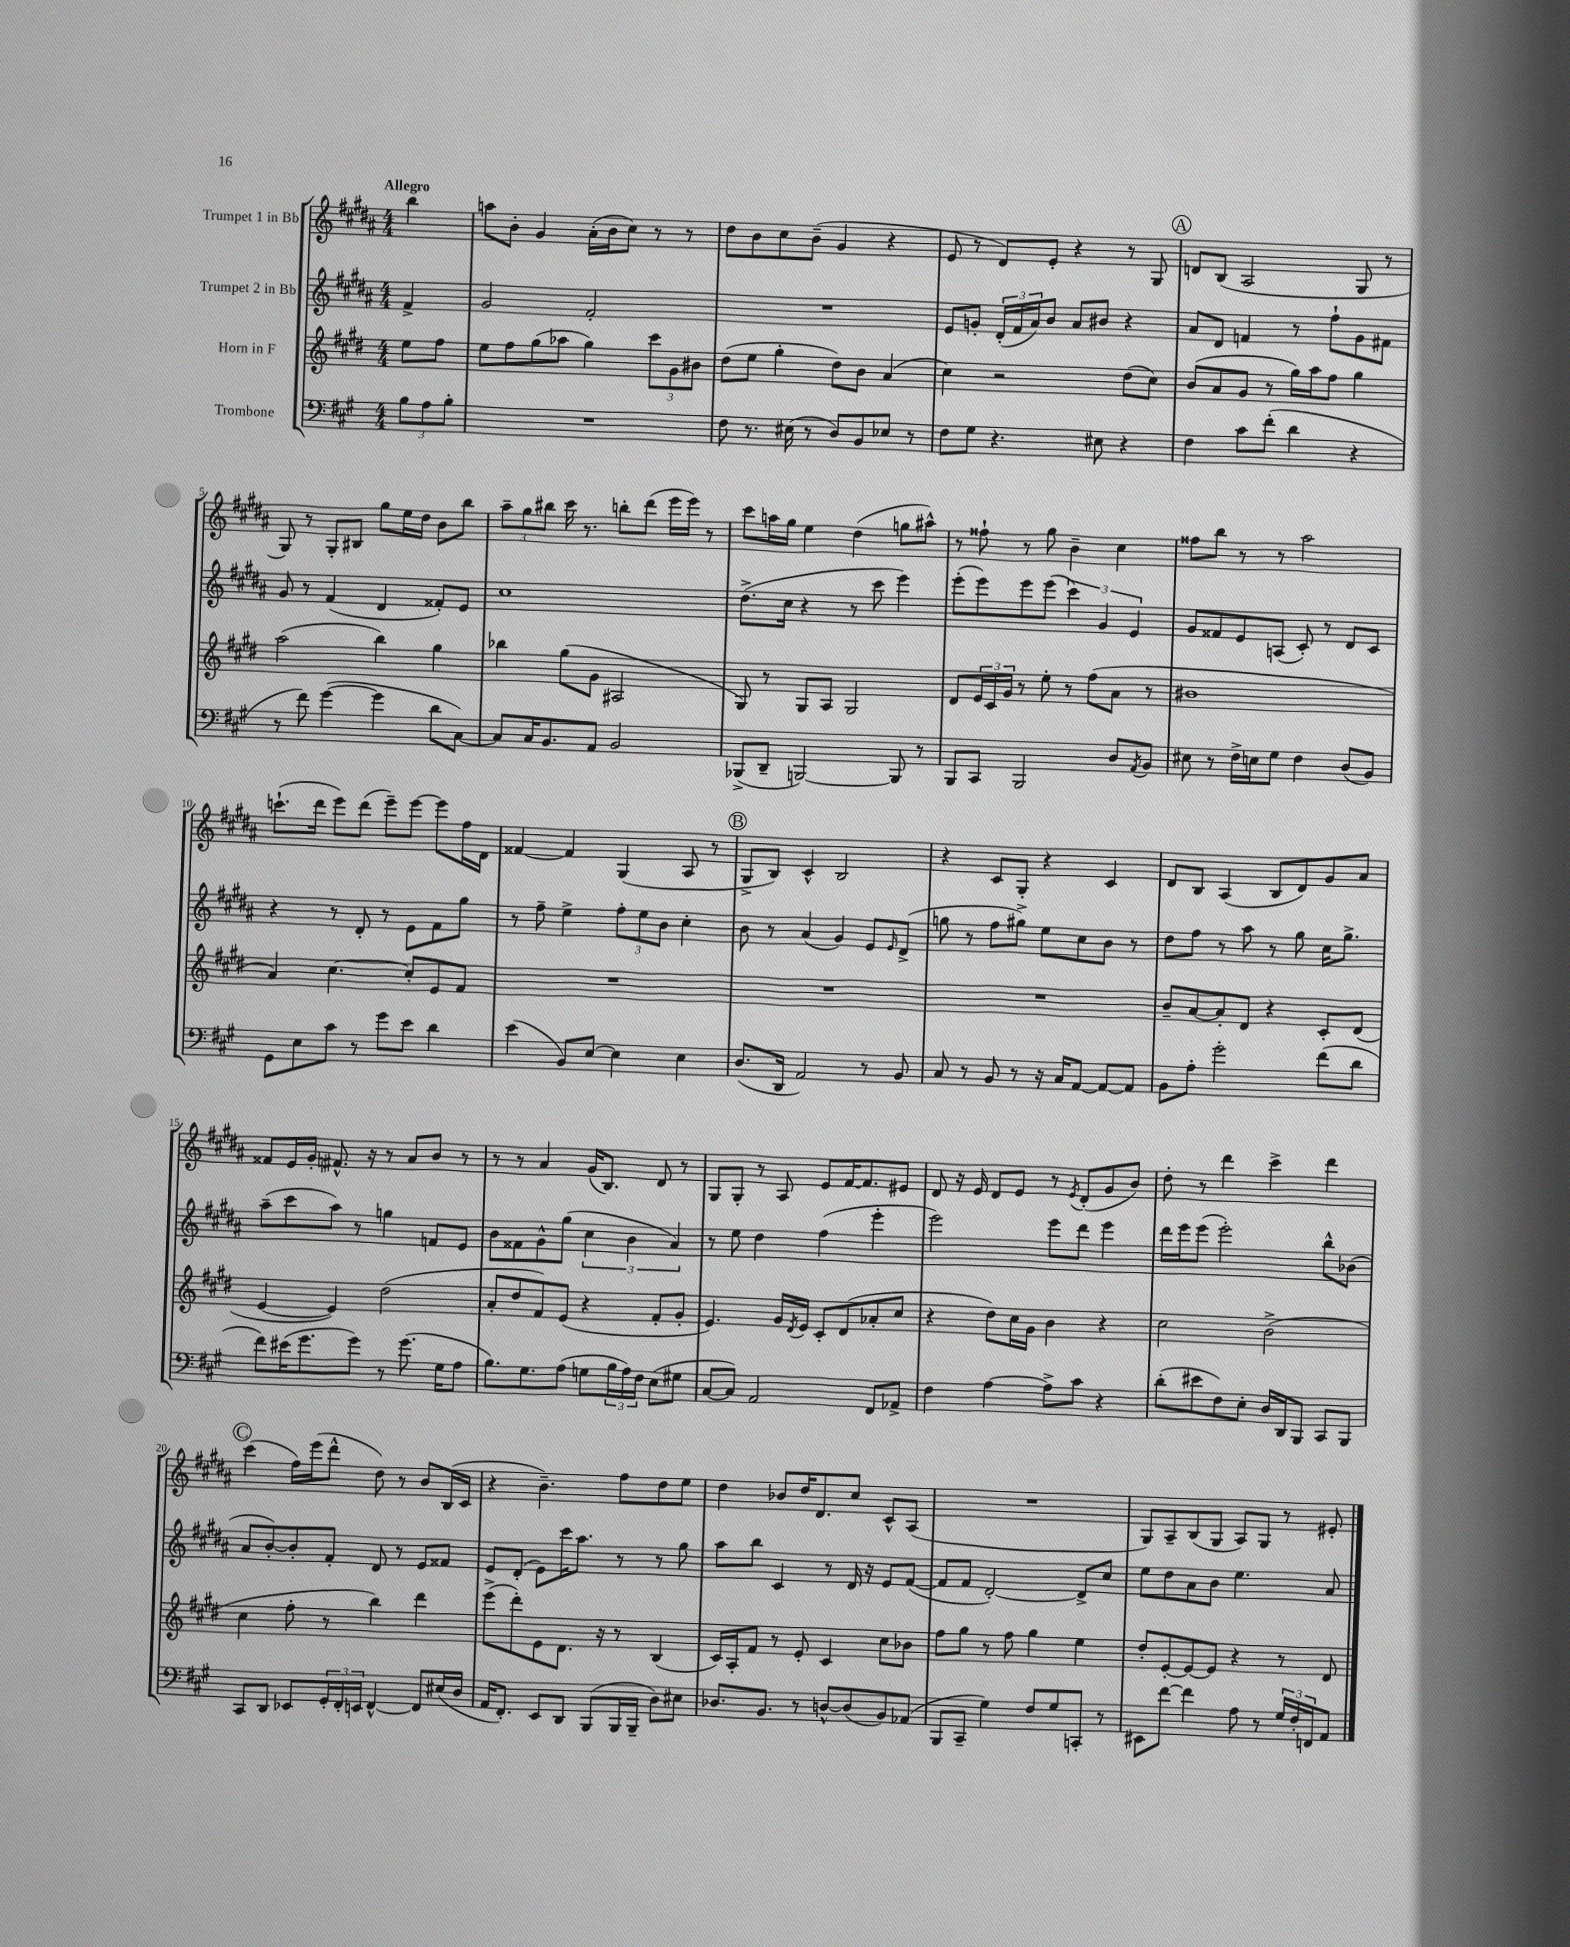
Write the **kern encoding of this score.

**kern	**kern	**kern	**kern
*staff4	*staff3	*staff2	*staff1
*clefF4	*clefG2	*clefG2	*clefG2
*k[f#c#g#]	*k[f#c#g#d#]	*k[f#c#g#d#a#]	*k[f#c#g#d#a#]
*M4/4	*M4/4	*M4/4	*M4/4
12B	8ee	4f#^	4bb
12A	.	.	.
.	8ff#	.	.
12B'	.	.	.
=	=	=	=
1r	8ee	2g#	8aa
.	8ff#	.	8b'
.	(8gg#	.	4g#
.	8aa-	.	.
.	4gg#)	2f#'	(16a#'
.	.	.	16b
.	.	.	8cc#)
.	12ccc#	.	8r
.	12g#	.	.
.	.	.	8r
.	12b#	.	.
=	=	=	=
8F#	(8dd#	1r	8dd#
8.r	8ee	.	8b
.	4gg#'	.	8cc#
(16E#	.	.	.
8r	.	.	(8b~
8D)	8dd#)	.	4g#
8BB	8b	.	.
8E-	(4a	.	4r
8r	.	.	.
=	=	=	=
8F#	4cc#)	8e	8e
8G#	.	8g'	8r
4.r	2r	(24d#'	8d#)
.	.	24f#	.
.	.	24a#)	.
.	.	8b	8e'
.	.	8a#	4r
8E#	.	8b#	.
4r	(8dd#	4r	8r
.	8cc#)	.	8G#
=	=	=	=
4F#	(8b	8a#	8d
.	8a	8d#	(8B
8c#	8g#	4f	2A#
(8f#'	8r	.	.
4d	16gg#)	8r	.
.	16aa	.	.
.	8ff#	8ff#`	.
4r	4gg#	8g#	8G#
.	.	8f#	8r
=	=	=	=
8r	(2aa	8g#	8G#)
8f#)	.	8r	8r
([4g#	.	(4f#	8G#'
.	.	.	8B#
4g#]	4bb)	4d#	8gg#
.	.	.	16ee
.	.	.	16dd#
8d	4gg#	8f##')	8b
[8C#)	.	8e	8bb
=	=	=	=
8C#]	4bb-	1cc#	12aa#~
.	.	.	12gg#
16C#	.	.	.
.	.	.	12bb#
8.BB	.	.	.
.	(8gg#	.	16ccc#
.	.	.	8.r
8AA	8g#	.	.
2BB	2A#	.	8bb'
.	.	.	(8ddd#
.	.	.	16eee
.	.	.	16eee)
.	.	.	8r
=	=	=	=
(8BBB-^	8G#)	(8.dd#^	8ccc#
8DD~	8r	.	16aa
.	.	16cc#	16gg#
[2BBB)	8G#	4r	4ee
.	8A	.	.
.	2G#	8r	(4dd#
.	.	8ccc#	.
8BBB]	.	4eee)	8gg
8r	.	.	8aa#^^)
=	=	=	=
8BBB	8d#	(8eee'	8r
8CC#	24e	8eee)	8ff##`
.	24c#	.	.
.	24g#	.	.
2BBB	8r	8eee	8r
.	8ee'	(8eee	8gg#
.	8r	6ccc#)	4b~
.	(8ff#	.	.
.	.	6g#	.
8D	8a	.	4cc#
.	.	6e	.
8qAA	.	.	.
8BB	8r	.	.
=	=	=	=
8E#	1b#	8g#	8ff##
8r	.	8f##	8bb
16F#^	.	8e	8r
16E	.	.	.
8G#	.	(8A	8r
4F#	.	8c#')	2aa#
.	.	8r	.
(8D	.	8d#	.
8BB)	.	8c#	.
=	=	=	=
8GG#	4a)	4r	(8.ccc`
8E	.	.	.
.	.	.	16ddd#
8c#	[4.cc#	8r	8eee)
8r	.	8d#'	(8ddd#
8g#	.	8r	8eee~)
8e	8cc#']	8e	[8eee
4d	8e	8f#	8eee]
.	8f#	8gg#	16ff#
.	.	.	16d#
=	=	=	=
(4e	1r	8r	[4f##
.	.	8ff#~	.
8BB)	.	4ee^	4f##]
[8E	.	.	.
4E]	.	12ff#'	(4G#
.	.	12ee	.
.	.	12b	.
4E	.	4cc#'	8A#
.	.	.	8r
=	=	=	=
(8.D	1r	8b	8G#^
.	.	8r	8B)
16DD	.	.	.
2AA)	.	(4a#	4c#^^
.	.	4g#)	2B
8r	.	8e	.
.	.	16qqe	.
8BB	.	(8d#^	.
=	=	=	=
8C#	1r	8gg	4r
8r	.	8r	.
8BB	.	8ff#	8c#
8r	.	8gg#^)	8G#'
16r	.	8ee	4r
16C#	.	.	.
[8AA	.	8cc#	.
8AA_	.	8b	4c#
8AA]	.	8r	.
=	=	=	=
8BB	8b~	8dd#	8d#
8A'	[8a	8ff#	8B
2g#'	8a']	8r	(4A#
.	8d#	8aa#	.
.	4r	8r	8B
.	.	8gg#	8d#)
(8f#	8c#'	16cc#	8g#
.	.	8.gg#^	.
8d	(8d#	.	8a#
=	=	=	=
8f#)	[4e	(8aa#~	8f##
(16e#	.	8ccc#	16e
8.g#	.	.	16g#'
.	4e])	8aa#)	8.f#^^
8g#)	.	8r	.
.	.	.	16r
8r	(2dd#	4gg	8r
(8.g#	.	.	8a#
.	.	8f	8b
16G#	.	.	.
8A	.	8e	8r
=	=	=	=
8.B)	8a'	8b	8r
.	8dd#	8f##	8r
8.G#	.	.	.
.	8f#)	8g#^^	4a#
(8A	(8e	(8gg#	.
8G	4r	6cc#	(16g#
.	.	.	8.B)
24B	.	.	.
24A)	.	6b	.
24F#	.	.	.
(8E	8f#'	.	8d#
.	.	6a#)	.
8G#	8g#'	.	8r
=	=	=	=
[8C#	4.e)	8r	8G#
8C#])	.	8ee	8G#'
2AA	.	4dd#	8r
.	16g#	.	8A#
.	8qd#	.	.
.	16e	.	.
.	8c#'	(4ff#	8e
.	(8d#	.	[16f#
.	.	.	8.f#]
8FF#	8a-'	4eee'	.
8AA-^	8cc#	.	8e#
=	=	=	=
4F#	4r	2eee)	8d#
.	.	.	16r
.	.	.	16e
[4A	8dd#)	.	8d#
.	16cc#	.	8e
.	16g#	.	.
8A^]	4b	8eee	8r
.	.	.	8qe
8c#	.	8ddd#	(8d#'
4r	4r	4eee	8g#
.	.	.	8b)
=	=	=	=
(8d'	2cc#	16ddd#	8dd#'
.	.	16eee	.
8e#	.	(8eee	8r
8F#)	.	2eee')	4ddd#
8E'	.	.	.
16D	(2b^	.	4ccc#^
16DD	.	.	.
8BBB	.	.	.
8CC#	.	8bb^^	4ddd#
8BBB	.	(8b-	.
=	=	=	=
8CC#	4cc#	8a#	(4ccc#
8DD	.	[8b')	.
8EE-	8ff#'	8b']	16ff#)
.	.	.	(16eee
24GG#'	8r	8f#'	8ddd#^^
24FF#'	.	.	.
24EE	.	.	.
[4FF#^^	4bb)	8d#	8dd#)
.	.	8r	8r
8FF#]	4ddd#	8e	8b
(16E#	.	8f##	(16B
16D	.	.	16c#
=	=	=	=
16AA	(8eee^	8e	4r
8.FF#')	.	.	.
.	8ddd#')	(8d#'	.
8EE	8e	8e)	4.b~)
8DD	8.d#	16ccc#	.
.	.	8.aa#	.
(8BBB	.	.	.
.	16r	.	.
16BBB	8r	8r	8ff#
16BBB~	.	.	.
8D)	(4B	8r	8dd#
8E#	.	8gg#	8ee
=	=	=	=
8.D-	16c#)	8aa#	4dd#
.	16A'	.	.
.	8f#	8bb	.
8.BB	.	.	.
.	8r	4c#	8b-
8r	8e'	.	16dd#
.	.	.	8.d#
[8D^^	4c#	8r	.
(8D]	.	16d#	8cc#
.	.	16r	.
8BB)	8cc#	8e	8c#^^
(8AA-	8b-	([8f#	(8A#
=	=	=	=
8BBB	8ff#	8f#]	1r
8CC#~	8gg#	8f#	.
4G#)	8r	[2d#')	.
.	8ff#	.	.
8F#	4gg#	.	.
8G#	.	.	.
8CC'	4ee	8d#^]	.
8r	.	8cc#	.
=	=	=	=
8EE#	8dd#'	8ee	8G#)
[8f#	[8e'	8dd#	8A#~
4f#]	8e_	8a#	(8B
.	8e]	8b	8G#
8A	4r	4.ee	8A#)
8r	.	.	8G#
24G#	8r	.	8r
24F#'	.	.	.
24FF	.	.	.
8AA	8d#	8a#	8e#'
==	==	==	==
*-	*-	*-	*-
